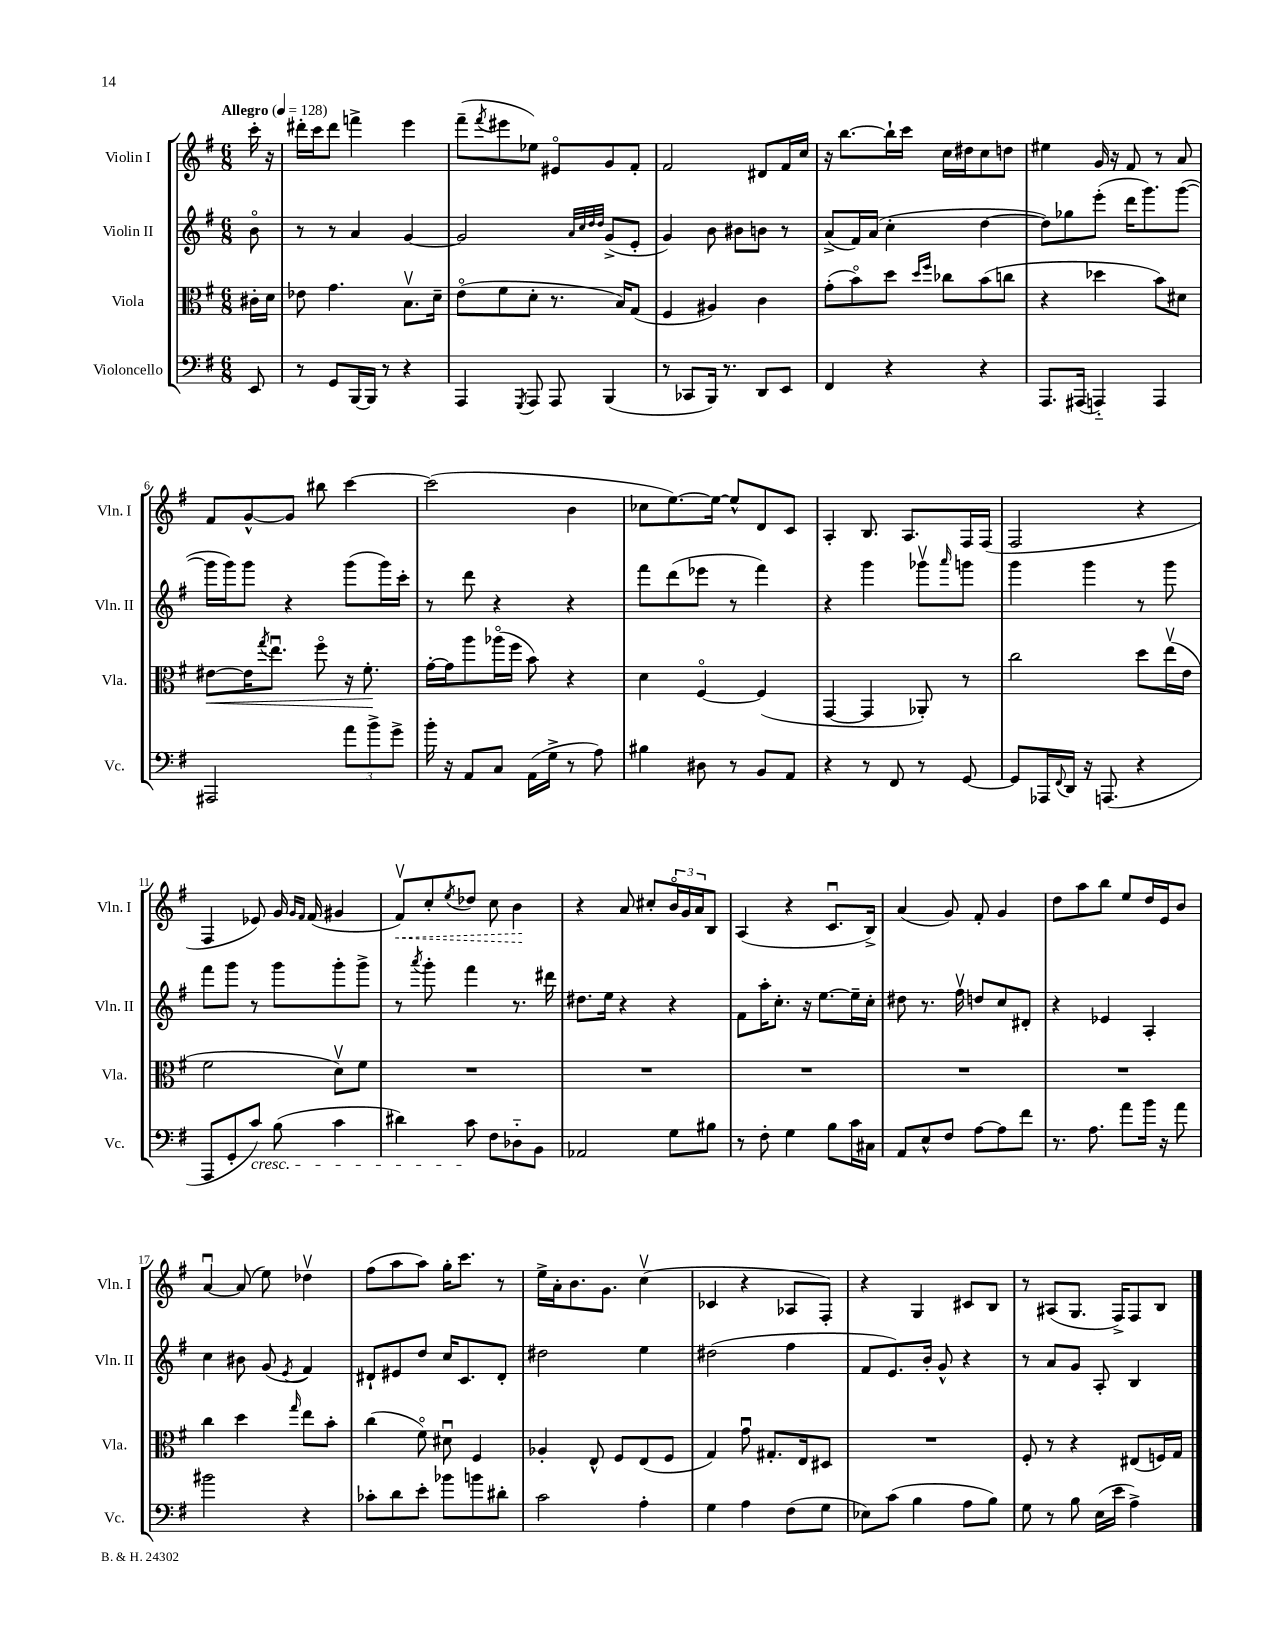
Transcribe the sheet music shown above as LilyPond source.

<<
\new StaffGroup <<
\new Staff = "s0" \with { instrumentName = "Violin I" shortInstrumentName = "Vln. I" } {
    \clef treble \key g \major \numericTimeSignature \time 6/8 \partial 8 \tempo "Allegro" 4 = 128
    c'''16-. r16 |
    dis'''16-. c'''16 dis'''8 f'''4-> e'''4 |
    fis'''8--( \acciaccatura { fis'''8 } eis'''8 ees''8) eis'8\flageolet g'8 fis'8-. |
    fis'2 dis'8 fis'16 c''16 |
    r16 b''8.~ b''16-! c'''16 c''16 dis''16 c''8 d''8 |
    eis''4 g'16 r16 fis'8 r8 a'8 |
    fis'8 g'8~-^ g'8 bis''8 c'''4~ |
    c'''2( b'4 |
    ces''8 e''8.~) e''16~ e''8-^ d'8 c'8 |
    a4-. b8. a8. fis16 fis16( |
    fis2 r4 |
    fis4 ees'8) g'16 \grace { g'16 fis'16 } fis'16( gis'4 |
    \once \override Hairpin.style = #'dashed-line fis'8\upbow\<) c''8-. \acciaccatura { e''8 } des''8 c''8 b'4\! |
    r4 a'8 cis''8-. \tuplet 3/2 { b'16\flageolet g'16 a'16 } b8 |
    a4( r4 c'8.\downbow b16->) |
    a'4( g'8) fis'8-. g'4 |
    d''8 a''8 b''8 e''8 d''16 e'16 b'8 |
    a'4~\downbow a'8( e''8) des''4\upbow |
    fis''8( a''8 a''8) g''16-. c'''8. r8 |
    e''16-> a'16-. b'8. g'8. c''4\upbow( |
    ces'4 r4 aes8 fis8-.) |
    r4 g4 cis'8 b8 |
    r8 ais8( g8. fis16->) fis8 b8 \bar "|." |
}
\new Staff = "s1" \with { instrumentName = "Violin II" shortInstrumentName = "Vln. II" } {
    \clef treble \key g \major \numericTimeSignature \time 6/8 \partial 8
    b'8\flageolet |
    r8 r8 a'4 g'4~ |
    g'2 \grace { a'32 c''32 d''32 d''32 } g'8->( e'8-. |
    g'4) b'8 bis'8 b'8 r8 |
    a'8->( fis'16) a'16( c''4-. d''4~ |
    d''8) ges''8 e'''8-.( d'''16 g'''8.) g'''8~( |
    g'''16 g'''16) g'''8 r4 g'''8( g'''16) c'''16-. |
    r8 d'''8 r4 r4 |
    fis'''8 d'''8( ees'''8 r8 fis'''4) |
    r4 g'''4 ges'''8\upbow \grace { a'''16 } g'''8 |
    g'''4 g'''4 r8 g'''8 |
    fis'''8 g'''8 r8 g'''8 g'''8-. g'''8-> |
    r8 \acciaccatura { a'''8 } g'''8-. fis'''4 r8. dis'''16 |
    dis''8. e''16 r4 r4 |
    fis'8 a''16-. c''8.-. r16 e''8.~ e''16-- c''16-. |
    dis''8 r8. fis''16\upbow d''8 c''8 dis'8-. |
    r4 ees'4 a4-. |
    c''4 bis'8 g'8( \acciaccatura { e'8 } fis'4) |
    dis'8-! eis'8 d''8 c''16 c'8. dis'8-. |
    dis''2 e''4 |
    dis''2( fis''4 |
    fis'8 e'8.) b'16-. g'8-^ r4 |
    r8 a'8 g'8 a8-. b4 \bar "|." |
}
\new Staff = "s2" \with { instrumentName = "Viola" shortInstrumentName = "Vla." } {
    \clef alto \key g \major \numericTimeSignature \time 6/8 \partial 8
    cis'16-. d'16 |
    ees'8 g'4. b8.\upbow d'16-- |
    e'8\flageolet( fis'8 d'8-. r8. b16) g8( |
    fis4 ais4) c'4 |
    g'8-.( b'8\flageolet) d''8 \grace { d''16 fis''16 } ces''8 b'8( c''8 |
    r4 des''4 b'8) dis'8 |
    eis'8~\< eis'16 \acciaccatura { g''8 } e''8.\downbow fis''8\flageolet r16 fis'8.-.\! |
    g'16~-. g'16 a''8 aes''16\flageolet( fis''16 b'8) r4 |
    d'4 fis4~\flageolet fis4( |
    g,4~ g,4 aes,8-.) r8 |
    c''2 d''8 e''16\upbow( e'16 |
    fis'2 d'8\upbow) fis'8 |
    R2. |
    R2. |
    R2. |
    R2. |
    R2. |
    c''4 d''4 \grace { g''16 } e''8 b'8-. |
    c''4( fis'8\flageolet) dis'8\downbow fis4 |
    aes4-. e8-^ fis8 e8( fis8 |
    g4) g'8\downbow gis8.-. e16 dis8 |
    R2. |
    fis8-. r8 r4 eis8( f16) g16 \bar "|." |
}
\new Staff = "s3" \with { instrumentName = "Violoncello" shortInstrumentName = "Vc." } {
    \clef bass \key g \major \numericTimeSignature \time 6/8 \partial 8
    e,8 |
    r8 g,8 b,,16~ b,,16 r8 r4 |
    a,,4 \acciaccatura { g,,8 } a,,8 a,,8 b,,4( |
    r8 ces,8 b,,16) r8. d,8 e,8 |
    fis,4 r4 r4 |
    a,,8. ais,,16( a,,4-_) a,,4 |
    ais,,2 \tuplet 3/2 { a'8 b'8-> g'8-> } |
    b'16-. r16 a,8 c8 a,16( g16-> r8 a8) |
    bis4 dis8 r8 b,8 a,8 |
    r4 r8 fis,8 r8 g,8~ |
    g,8 aes,,16 \appoggiatura { fis,8 } d,16 r16 a,,8.( r4 |
    a,,8 g,8-. c'8\cresc) b8( c'4 |
    dis'4) c'8\! fis8 des8-_ b,8 |
    aes,2 g8 bis8 |
    r8 fis8-. g4 b8 c'16 cis16 |
    a,8 e8-^ fis8 a8~ a8 fis'8 |
    r8. a8. a'8 b'16 r16 a'8 |
    bis'2 r4 |
    ces'8-. d'8 e'8-. bes'8 b'8 dis'8-. |
    c'2 a4-. |
    g4 a4 fis8( g8 |
    ees8) c'8( b4 a8 b8) |
    g8 r8 b8 e16( e'16 a4->) \bar "|." |
}
>>
>>
